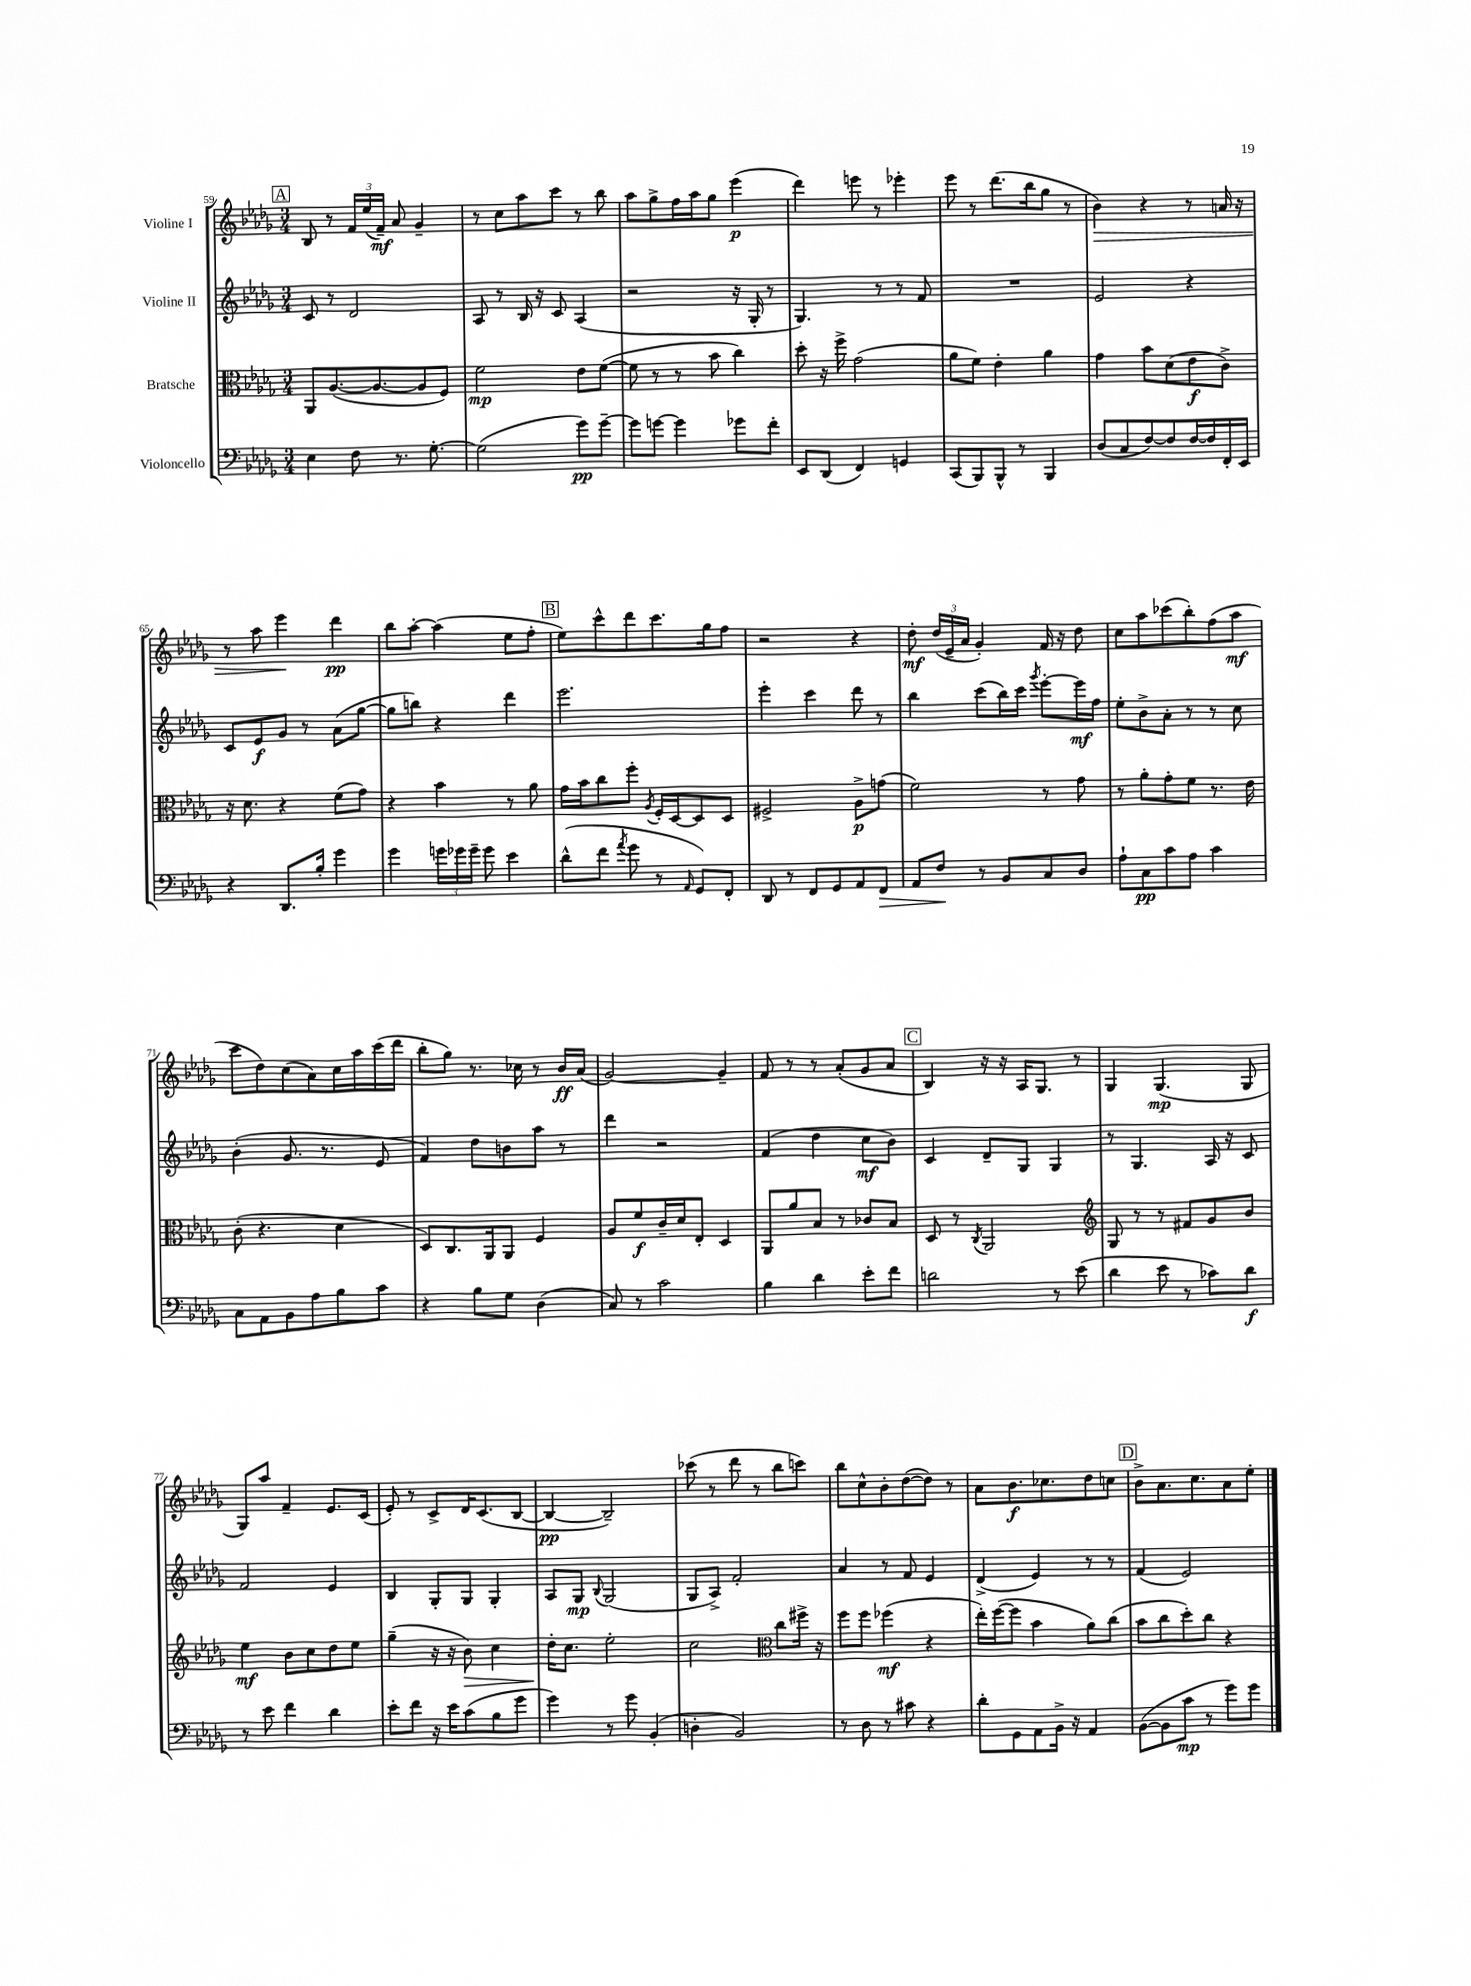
<<
\new StaffGroup <<
\new Staff = "s0" \with { instrumentName = "Violine I" } {
    \clef treble \key des \major \numericTimeSignature \time 3/4
    \autoBeamOff \mark \markup { \box "A" } bes8 r8 \tuplet 3/2 { f'16[ ees''16( f'16]--\mf) } aes'8 ges'4-- |
    r8 c''8[ aes''8 c'''8] r8 bes''8 |
    aes''8[ ges''8-> f''16 aes''16 ges''8] ees'''4\p( |
    des'''4) e'''8 r8 ees'''4-. |
    ees'''8 r8 des'''8.[( bes''16 ges''8] r8 |
    bes'4\>) r4 r8 a'16 r16 |
    r8 aes''8 ees'''4\! des'''4\pp |
    bes''8[ aes''8]~-. aes''4( ees''8[ f''8]-. |
    \mark \markup { \box "B" } ees''8[) c'''8-^ des'''8 c'''8. ges''16 f''8] |
    r2 r4 |
    des''8-.\mf \tuplet 3/2 { des''16[( ees'16-- aes'16] } ges'4-.) f'16 r16 des''8 |
    c''8[ aes''8 ces'''8( bes''8-.) f''8( aes''8]\mf |
    c'''8[ des''8) c''8( aes'8) c''16 aes''16 c'''16( des'''16] |
    bes''8[-. ges''8]) r8. ces''16 r8 bes'16[\ff aes'16]( |
    ges'2~) ges'4-- |
    f'8 r8 r8 aes'8[-.( ges'8 aes'8] |
    \mark \markup { \box "C" } bes4) r16 r16 aes16[ ges8.] r8 |
    ges4 ges4.\mp( ges8 |
    ges8[) aes''8] f'4-- ees'8.[ c'16]( |
    ees'8-.) r8 c'8[-> des'16 c'8.( bes8]~ |
    bes4~\pp bes2--) |
    ces'''8( r8 des'''8 r8 bes''8[ c'''8]) |
    bes''8[ c''8-^ bes'8-. des''8~( des''8]) r8 |
    aes'8[ bes'8.\f ces''8. des''8 c''8] |
    \mark \markup { \box "D" } bes'8[-> aes'8. c''8. aes'8 ees''8]-. \bar "|." |
}
\new Staff = "s1" \with { instrumentName = "Violine II" } {
    \clef treble \key des \major \numericTimeSignature \time 3/4
    \autoBeamOff \mark \markup { \box "A" } c'8 r8 des'2 |
    aes8 r8 bes16 r16 c'8 aes4( |
    r2 r16 ges16-. r8 |
    ges4.) r8 r8 f'8 |
    R2. |
    ees'2 r4 |
    c'8[ ees'8\f ges'8] r8 aes'8[( ges''8]~ |
    ges''8[ b''8]) r4 des'''4 |
    \mark \markup { \box "B" } ees'''2. |
    ees'''4-. c'''4 des'''8 r8 |
    bes''4 c'''8[( bes''16) c'''16] \acciaccatura { ges'''8 } ees'''8[~-. ees'''16\mf f''16] |
    ees''8[-. bes'8-> aes'8]-. r8 r8 c''8 |
    bes'4-.( ges'8. r8. ees'8 |
    f'4) des''8[ b'8 aes''8] r8 |
    des'''4 r2 |
    f'4( des''4 c''8[\mf bes'8]) |
    \mark \markup { \box "C" } c'4 des'8[-- ges8] ges4 |
    r8 ges4. aes16 r16 c'8 |
    f'2 ees'4 |
    bes4 ges8[-. ges8] ges4-. |
    aes8[ ges8]\mp \appoggiatura { bes8 } ges2( |
    ges8[ aes8]->) f'2-. |
    aes'4 r8 f'8 ees'4 |
    des'4->( ees'4) r8 r8 |
    \mark \markup { \box "D" } f'4( ees'2) \bar "|." |
}
\new Staff = "s2" \with { instrumentName = "Bratsche" } {
    \clef alto \key des \major \numericTimeSignature \time 3/4
    \autoBeamOff \mark \markup { \box "A" } aes,8[ aes8.~( aes8.~ aes8 f8]) |
    f'2\mp ees'8[ f'8]~( |
    f'8 r8 r8 bes'8 c''4) |
    des''8-. r16 f''16-> ges'2( |
    aes'8[ f'8]) ees'4-. aes'4 |
    ges'4 bes'8[ des'8( ees'8\f c'8]->) |
    r16 des'8. r4 f'8[( ges'8]) |
    r4 bes'4 r8 aes'8 |
    \mark \markup { \box "B" } ges'16[ bes'16 c''8 f''8]-. \acciaccatura { aes8 } f16[-. des16~ des8 des8] |
    fis2-> aes8[->\p g'8]( |
    f'2) r8 ges'8 |
    r8 aes'8[-. ges'8-. f'8] r8. ees'16 |
    c'8-.( r4. des'4 |
    des8[) c8. aes,16 aes,8] f4 |
    aes8[ f'8\f c'16-- des'16 ees8]-. des4 |
    aes,8[ aes'8 bes8] r8 ces'8[ bes8] |
    \mark \markup { \box "C" } des8 r8 \acciaccatura { c8 } aes,2 |
    \clef treble ges8 r8 r8 fis'8[ ges'8 bes'8] |
    ees''4\mf bes'8[ c''8 des''8 ees''8] |
    ges''4--( r16 r16 bes'8\>) c''4 |
    des''16[-.\! c''8.] ees''2-. |
    c''2 \clef alto c''8[ fis''16]-> r16 |
    f''8[ f''8] fes''4\mf( r4 |
    ees''16[-.) f''16~( f''8] bes'4 aes'8[) c''8]( |
    \mark \markup { \box "D" } bes'8[ c''8 des''8-.) c''8] r4 \bar "|." |
}
\new Staff = "s3" \with { instrumentName = "Violoncello" } {
    \clef bass \key des \major \numericTimeSignature \time 3/4
    \autoBeamOff \mark \markup { \box "A" } ees4 f8 r8. ges8.~-. |
    ges2( ges'8[\pp) ges'8]~-- |
    ges'8[ g'8]~ g'4 ges'8[ f'8]-. |
    ees,8[ des,8]( f,4) g,4 |
    c,8[( bes,,8) bes,,8]-^ r8 bes,,4 |
    des8[( c8 f8~) f8 f16~ f16 f,16-. ees,16] |
    r4 des,8.[ bes16]-. ges'4 |
    ges'4 \tuplet 3/2 { g'16[ ges'16 ges'16]-- } ges'8 ees'4 |
    \mark \markup { \box "B" } des'8[-^( f'8] \acciaccatura { aes'8 } ges'8 r8 \grace { aes,16 } ges,8[) f,8]-. |
    des,8 r8 f,8[ ges,8 aes,8 f,8]\> |
    aes,8[ f8]\! r8 bes,8[ c8 des8] |
    aes8[-! c8\pp c'8 aes8] c'4 |
    c8[ aes,8 bes,8 aes8 bes8 c'8] |
    r4 bes8[ ges8] des4( |
    c8) r8 c'2 |
    bes4 des'4 ees'8[-. f'8] |
    \mark \markup { \box "C" } d'2 r8 ees'8( |
    des'4 ees'8 r8 ces'8[) des'8]\f |
    r8 ees'8 f'4 des'4 |
    ees'8[-. f'8] r16 ees'16[ c'8( bes8 ges'8] |
    ges'4) r8 ges'8 bes,4-.( |
    d4-. bes,2) |
    r8 des8 r8 cis'8 r4 |
    des'8[-. ges,8 aes,8 bes,16]-> r16 aes,4 |
    \mark \markup { \box "D" } bes,8[~( bes,8 c'8]\mp r8 ges'8[) ges'8] \bar "|." |
}
>>
>>
\layout { \context { \Score currentBarNumber = #59 } }
